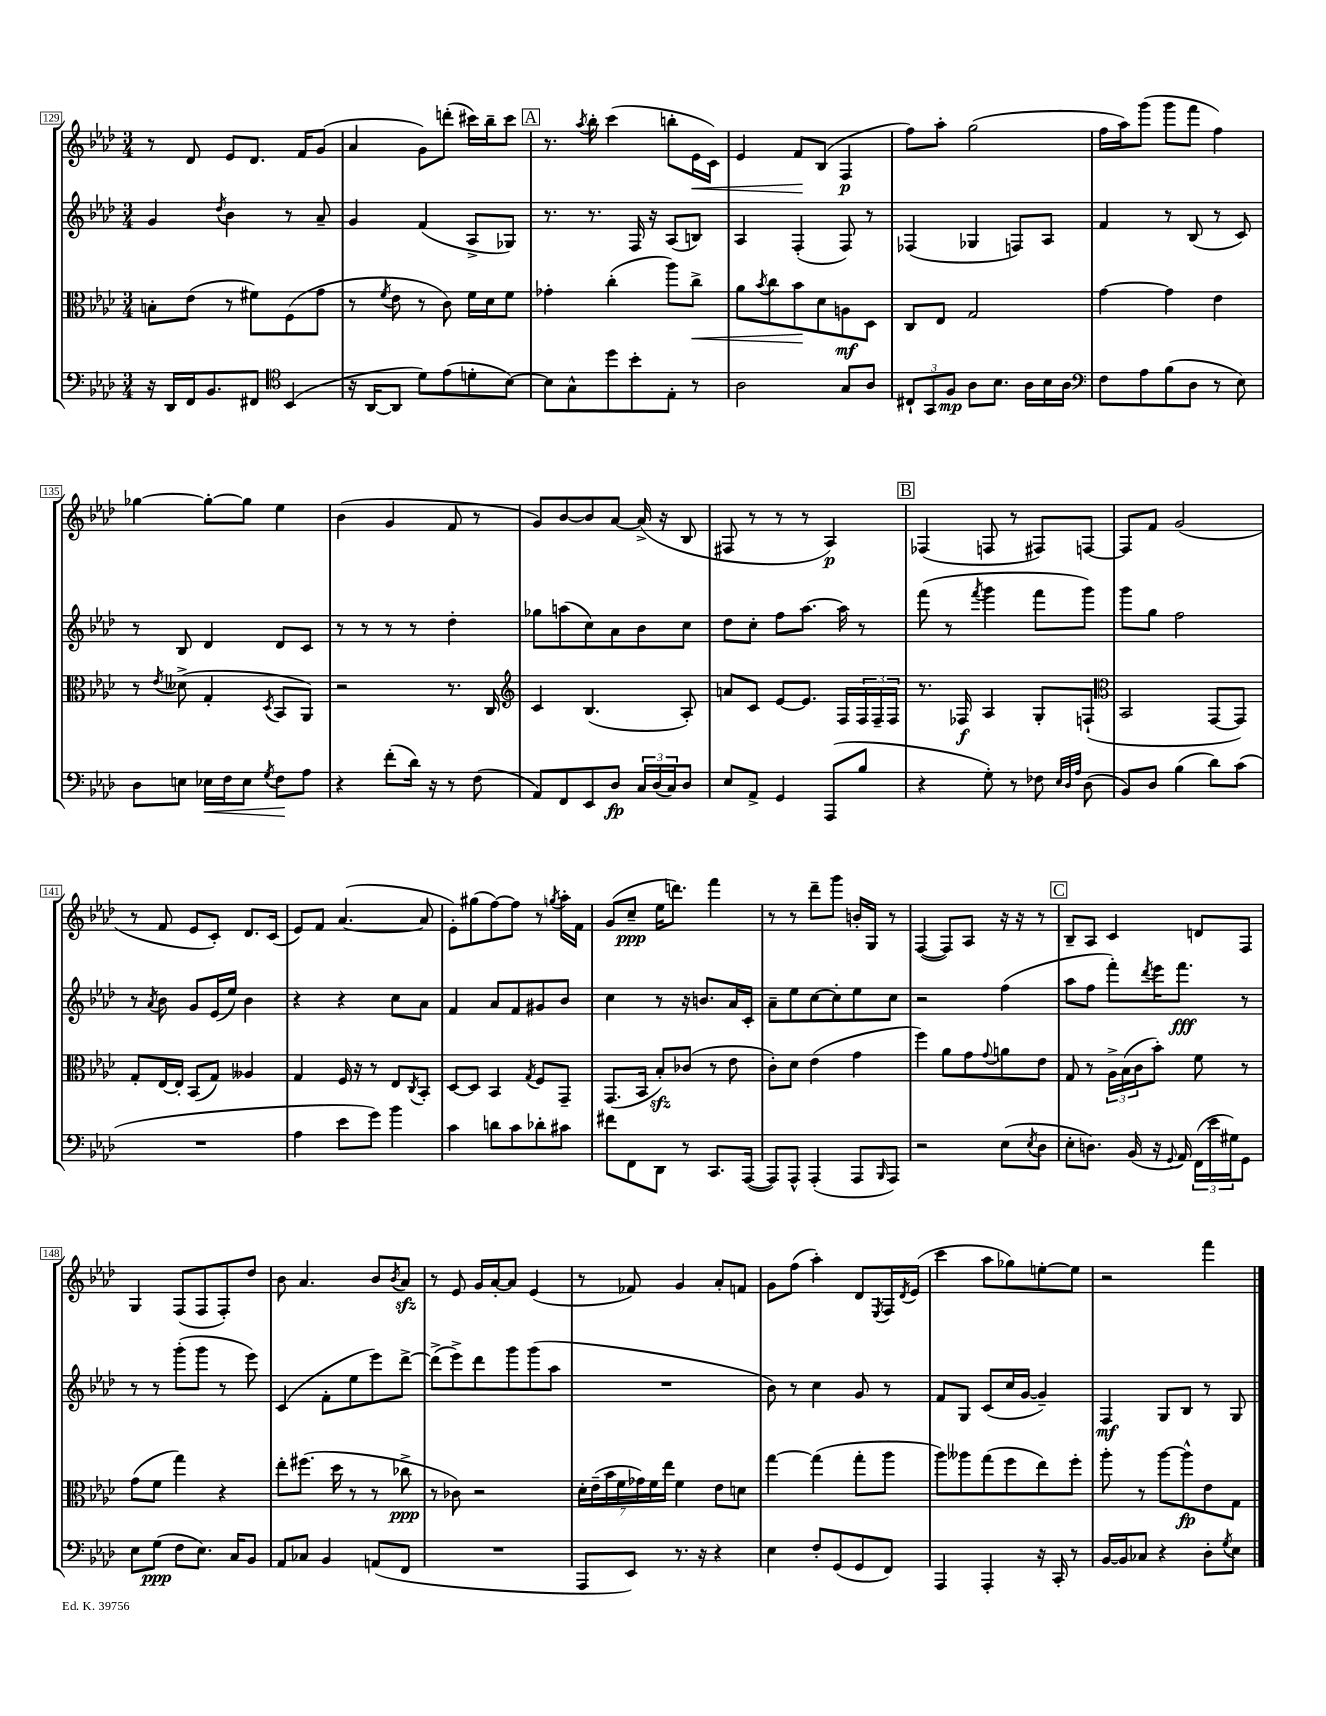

**kern	**kern	**kern	**kern
*staff4	*staff3	*staff2	*staff1
*clefF4	*clefC3	*clefG2	*clefG2
*k[b-e-a-d-]	*k[b-e-a-d-]	*k[b-e-a-d-]	*k[b-e-a-d-]
*M3/4	*M3/4	*M3/4	*M3/4
16r	8B'\L	4g/	8r
16DD-/LL	.	.	.
16FF/J	(8e-\J	.	8d-/
8.BB-/	.	.	.
.	.	8qdd-/	.
.	8r	4b-\	8e-/L
8FF#/J	8f#\L)	.	8.d-/J
*clefC4	*	*	*
(4BB-/	(8F\	8r	.
.	.	.	16f/LK
.	8g\J	8a-~/	(8g/J
=	=	=	=
16r	8r	4g/	4a-/
[16AA-/LK	.	.	.
.	8qf/	.	.
8AA-/]J	8e-\	.	.
8d-\L)	8r	(4f/	8g\L)
(8e-\	8c\)	.	(8ddd'\J
8d'\	16f\LL	8A-^/L	16ccc#\LL)
.	16d-\J	.	16bb-~\J
[8B-\J)	8f\J	8G-/J)	8ccc#\J
=	=	=	=
8B-\]L	4g-'\	8.r	8.r
8G^^\	.	.	.
.	.	.	8qaa-/
.	.	8.r	16bb-'\
8dd-\	(4cc'\	.	(4ccc\
8b-'\	.	16F/	.
.	.	16r	.
8E-'\J	8aa-\L)	(8A-/L	8bb'\L
8r	8cc^\J	8B/J)	16e-\L
.	.	.	16c\JJ)
=	=	=	=
2A-\	8a-\L	4A-/	4e-/
.	8qb-/	.	.
.	8cc\	.	.
.	8b-\	(4F'/	8f/L
.	8d-\	.	(8B-/J
8G/L	8A\	8F/)	4F/
8A-/J	8D-\J	8r	.
=	=	=	=
12C#`/L	8C/L	(4F-/	8ff\L)
12GG/	.	.	.
.	8E-/J	.	8aa-'\J
12F/J	.	.	.
8A-\L	2G/	4G-/	(2gg\
8.B-\J	.	.	.
.	.	8F/L)	.
16A-\LL	.	.	.
16B-\	.	8A-/J	.
16A-\JJ	.	.	.
=	=	=	=
*clefF4	*	*	*
8F\L	[4g\	4f/	16ff\LL
.	.	.	16aa-\J)
8A-\	.	.	(8ggg\J
(8B-\	4g\]	8r	8ggg\L
8D-\J	.	(8B-/	8fff\J
8r	4e-\	8r	4ff\)
8E-\)	.	8c/)	.
=	=	=	=
8D-\L	8r	8r	[4gg-\
.	8qe-/	.	.
8E\J	(8d--^\	8B-/	.
16E-\LL	4G'/	4d-/	8gg-'\_L
16F\J	.	.	.
8E-\J	.	.	8gg-\]J
8qG/	8qD-/	.	.
8F\L	8BB-/L	8d-/L	4ee-\
8A-\J	8AA-/J)	8c/J	.
=	=	=	=
4r	2r	8r	(4b-\
.	.	8r	.
(8f'\L	.	8r	4g/
16d-\Jk)	.	8r	.
16r	.	.	.
8r	8.r	4dd-'\	8f/
(8F\	.	.	8r
.	16C/	.	.
=	=	=	=
*	*clefG2	*	*
8AA-/L)	4c/	8gg-\L	8g/L)
8FF/	.	(8aa\	[8b-/
8EE-/	(4.B-/	8cc\)	8b-/]
8D-/J	.	8a-\	[8a-/J
24C/LL	.	8b-\	(16a-^/]
(24D-/	.	.	.
.	.	.	16r
24C/J)	.	.	.
8D-/J	8A-'/)	8cc\J	8B-/
=	=	=	=
8E-/L	8a/L	8dd-\L	8F#/
8AA-^/J	8c/J	8cc'\J	8r
4GG/	[8e-/L	8ff\L	8r
.	8.e-/]J	[8.aa-\J	8r
(8AAA-/L	.	.	4A-/)
.	16F/LL	16aa-\]	.
8B-/J	24F/	8r	.
.	24F~/	.	.
.	24F/JJ	.	.
=	=	=	=
4r	8.r	(8fff\	(4F-/
.	.	8r	.
.	16F-/	.	.
.	.	8qfff/	.
8G'\)	4A-/	4ggg\	8F/
8r	.	.	8r
8F-\	8G'/L	8fff\L	8F#/L)
32qqE-/LLL	.	.	.
32qqD-/	.	.	.
32qqA-/JJJ	.	.	.
(8D-\	(8F`/J	8ggg\J)	[8F/J
=	=	=	=
*	*clefC3	*	*
8BB-/L)	2BB-/	8ggg\L	8F/]L
8D-/J	.	8gg\J	8f/J
(4B-\	.	2ff\	(2g/
8d-\L)	[8GG/L	.	.
(8c\J	8GG/]J)	.	.
=	=	=	=
2.r	8G'/L	8r	8r
.	.	8qa-/	.
.	[16E-/L	8b-\	8f/
.	16E-'/]JJ	.	.
.	(8BB-/L	8g/L	8e-/L
.	8G/J)	(16e-/L	8c'/J)
.	.	16ee-/JJ)	.
.	4A--/	4b-\	8.d-/L
.	.	.	(16c/Jk
=	=	=	=
4A-\	4G/	4r	8e-/L)
.	.	.	8f/J
8e-\L	16F/	4r	([4.a-/
.	16r	.	.
8g\J)	8r	.	.
4b-\	8E-/L	8cc\L	.
.	8qC/	.	.
.	8BB-'/J	8a-\J	8a-/]
=	=	=	=
4c\	[8D-/L	4f/	8e-'\L)
.	8D-/]J	.	(8gg#\
8d\L	4BB-/	8a-/L	[8ff\)
8c\	.	8f/	8ff\]J
.	8qG/	.	.
8d-'\	8F/L	8g#/	8r
.	.	.	8qgg/
8c#\J	8GG~/J	8b-/J	16aa-'\LL
.	.	.	16f\JJ
=	=	=	=
8f#\L	(8.GG/L	4cc\	(8g/L
8FF\	.	.	8cc~/J
.	16BB-/Jk	.	.
8DD-\J	8B-'/L)	8r	16ee-\LK
.	.	.	8.ddd\J)
8r	(8c-/J	16r	.
.	.	8.b/L	.
8.CC/L	8r	.	4fff\
.	8e-\	16a-/L	.
([16AAA-/Jk	.	16c'/JJ	.
=	=	=	=
8AAA-/]L)	8c'\L)	8a-~\L	8r
8AAA-^^/J	8d-\J	8ee-\	8r
(4AAA-'/	(4e-\	[8cc\	8ddd-~\L
.	.	8cc'\]	8ggg\J
8AAA-/L	4g\	8ee-\	16b'/LL
.	.	.	16G/JJ
16qqBBB-/	.	.	.
8AAA-/J)	.	8cc\J	8r
=	=	=	=
2r	4ff\)	2r	([4F/
.	8a-\L	.	8F/]L)
.	8g\	.	8A-/J
.	8qqg/	.	.
(8E-\L	8a\	(4ff\	16r
.	.	.	16r
8qE-/	.	.	.
8D-\J	8e-\J	.	8r
=	=	=	=
8E-'\L	8G/	8aa-\L	8B-~/L
8.D\J)	8r	8ff\J	8A-/J
.	24A-^\LL	8fff'\L)	4c/
.	(24B-\	.	.
(16BB-/	.	.	.
.	24c\J	.	.
.	.	8qddd-/	.
16r	8b-'\J)	16eee-\K	.
8qqGG/	.	.	.
16AA-/)	.	8.fff\J	.
(24FF\LL	8f\	.	8d/L
24e-\	.	.	.
24G#\J)	.	.	.
8GG\J	8r	8r	8F/J
=	=	=	=
8E-\L	(8g\L	8r	4G/
(8G\J	8f\J	8r	.
8F\L	4gg\)	(8ggg'\L	(8F/L
8.E-\J)	.	8ggg\J	8F/
.	4r	8r	8F'/)
16C/LK	.	.	.
8BB-/J	.	8eee-\)	8dd-/J
=	=	=	=
8AA-/L	8ee-'\L	(4c/	8b-\
8C-/J	(8.ff#\J	.	4.a-/
4BB-/	.	8f'\L	.
.	16dd-\	.	.
.	8r	8ee-\	.
(8AA/L	8r	8eee-\)	8b-/L
.	.	.	8qb-/
8FF/J	8cc-^\	[8ddd-^\J	8a-/J
=	=	=	=
2.r	8r	(8ddd-^\]L	8r
.	8c-\)	8eee-^\)	8e-/
.	2r	8ddd-\	16g/LL
.	.	.	[16a-'/J
.	.	8ggg\	8a-/]J
.	.	(8ggg\	(4e-/
.	.	8aa-\J	.
=	=	=	=
8AAA-/L	28d-'\LL	2.r	8r
.	(28e-~\	.	.
.	28b-\	.	.
.	28f\	.	.
8EE-/J)	.	.	8f-/)
.	28g-\)	.	.
.	28f\	.	.
.	28ee-\JJ	.	.
8.r	4f\	.	4g/
16r	.	.	.
4r	8e-\L	.	8a-'/L
.	8d\J	.	8f/J
=	=	=	=
4E-\	[4gg\	8b-\)	8g\L
.	.	8r	(8ff\J
8F'/L	(4gg\]	4cc\	4aa-'\)
(8GG/	.	.	.
8GG/	8gg'\L	8g/	8d-/L
.	.	.	8qE-/
8FF/J)	8aa-\J	8r	16F/L
.	.	.	8qd-/
.	.	.	(16e-/JJ
=	=	=	=
4AAA-/	8aa-\L)	8f/L	4ccc\
.	8aa--\	8G/J	.
4AAA-'/	(8gg\	(8c/L	8aa-\L
.	8ff\	16cc/L	8gg-\)
.	.	[16g/JJ	.
16r	8ee-\)	4g~/])	[8ee'\
16CC'/	.	.	.
8r	8ff'\J	.	8ee\]J
=	=	=	=
[16BB-/LL	8aa-'\	4F/	2r
16BB-/]J	.	.	.
8C-/J	8r	.	.
4r	[8aa-\L	8G/L	.
.	8aa-^^\]	8B-/J	.
8D-'\L	8e-\	8r	4fff\
8qG/	.	.	.
8E-\J	8G\J	8G/	.
==	==	==	==
*-	*-	*-	*-
